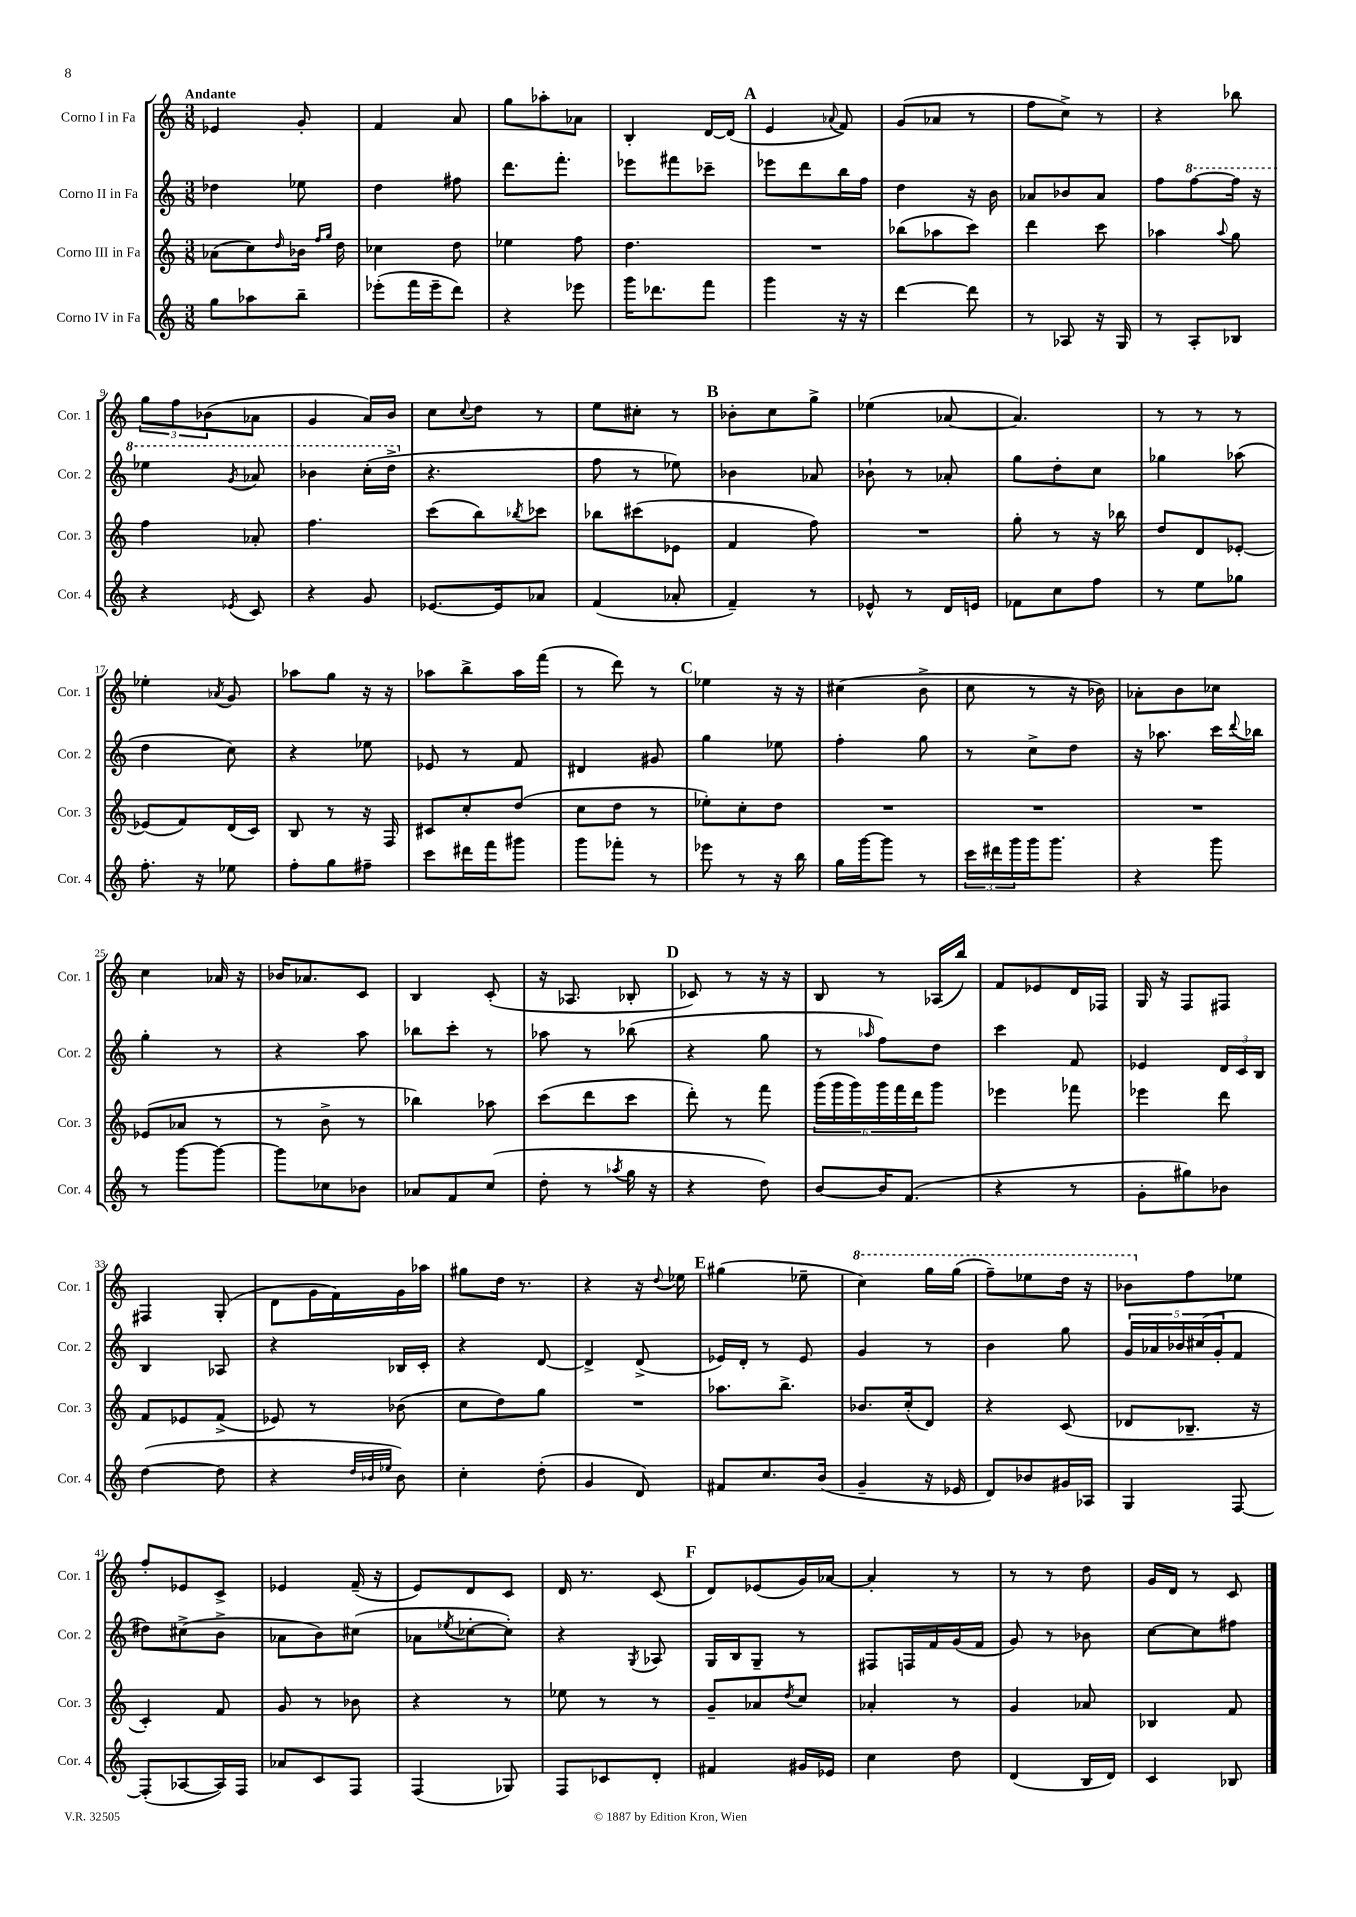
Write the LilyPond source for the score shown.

<<
\new StaffGroup <<
\new Staff = "s0" \with { instrumentName = "Corno I in Fa" shortInstrumentName = "Cor. 1" } {
    \clef treble \key c \major \numericTimeSignature \time 3/8 \tempo "Andante"
    ees'4 g'8-. |
    f'4 a'8 |
    g''8 aes''8-. aes'8 |
    b4-. d'16~ d'16( |
    \mark \markup { \bold "A" } e'4 \appoggiatura { aes'8 } f'8) |
    g'8( aes'8 r8 |
    f''8 c''8->) r8 |
    r4 bes''8 |
    \tuplet 3/2 { g''8 f''8 bes'8( } aes'8 |
    g'4 a'16) b'16 |
    c''8 \appoggiatura { c''8 } d''8 r8 |
    e''8 cis''8-. r8 |
    \mark \markup { \bold "B" } bes'8-. c''8 g''8-> |
    ees''4( aes'8~ |
    aes'4.) |
    r8 r8 r8 |
    ees''4-. \acciaccatura { aes'8 } g'8 |
    aes''8 g''8 r16 r16 |
    aes''8 b''8-> aes''16 f'''16( |
    r8 d'''8) r8 |
    \mark \markup { \bold "C" } ees''4 r16 r16 |
    cis''4( b'8-> |
    c''8 r8 r16 bes'16) |
    aes'8-. b'8 ces''8 |
    c''4 aes'16 r16 |
    bes'16 aes'8. c'8 |
    b4 c'8-.( |
    r16 aes8. bes8-. |
    \mark \markup { \bold "D" } ces'8) r8 r16 r16 |
    b8 r8 aes16( b''16) |
    f'8 ees'8 d'16 fes16 |
    g16 r16 f8 fis8 |
    fis4 g8-.( |
    d'8 g'16 f'16) g'16 aes''16 |
    gis''8 d''16 r8. |
    r4 r16 \appoggiatura { d''8 } ees''16 |
    \mark \markup { \bold "E" } gis''4( ees''8-- |
    \ottava #1 c'''4) g'''16 g'''16( |
    f'''8--) ees'''8 d'''16 r16 |
    bes''8 \ottava #0 f''8 ees''8 |
    f''8-. ees'8 c'8-> |
    ees'4 f'16--( r16 |
    e'8) d'8 c'8 |
    d'16 r8. c'8( |
    \mark \markup { \bold "F" } d'8) ees'8( g'16) aes'16~ |
    aes'4-. r8 |
    r8 r8 d''8 |
    g'16 d'16 r8 c'8 \bar "|." |
}
\new Staff = "s1" \with { instrumentName = "Corno II in Fa" shortInstrumentName = "Cor. 2" } {
    \clef treble \key c \major \numericTimeSignature \time 3/8
    des''4 ees''8 |
    d''4 fis''8 |
    d'''8. f'''8.-. |
    ees'''8 fis'''8 ces'''8-- |
    \mark \markup { \bold "A" } ees'''8 d'''8 b''16 f''16 |
    d''4 r16 b'16 |
    aes'8 bes'8 aes'8 |
    f''8 \ottava #1 f'''8~ f'''16 r16 |
    ees'''4 \acciaccatura { g''8 } aes''8 |
    bes''4 c'''16-.( d'''16-> \ottava #0 |
    r4. |
    f''8 r8 ees''8) |
    \mark \markup { \bold "B" } bes'4 aes'8 |
    bes'8-! r8 aes'8-. |
    g''8 d''8-. c''8 |
    ges''4 aes''8( |
    d''4 c''8) |
    r4 ees''8 |
    ees'8 r8 f'8 |
    dis'4 gis'8 |
    \mark \markup { \bold "C" } g''4 ees''8 |
    f''4-. g''8 |
    r8 c''8-> d''8 |
    r16 aes''8. c'''16 \appoggiatura { d'''8 } bes''16 |
    g''4-. r8 |
    r4 a''8 |
    bes''8 c'''8-. r8 |
    aes''8 r8 bes''8( |
    \mark \markup { \bold "D" } r4 g''8 |
    r8 \grace { aes''16 } f''8) d''8 |
    c'''4 f'8 |
    ees'4 \tuplet 3/2 { d'16 c'16 b16 } |
    b4 aes8 |
    r4 bes16 c'16-. |
    r4 d'8~ |
    d'4-> d'8->( |
    \mark \markup { \bold "E" } ees'16) d'16-. r8 ees'8 |
    g'4 r8 |
    b'4 g''8 |
    \tuplet 5/4 { g'16 aes'16 bes'16 cis''16( g'16-. } f'8 |
    dis''8) cis''8->( b'8-> |
    aes'8 b'8) cis''8( |
    aes'8 \acciaccatura { ees''8 } ces''8~-. ces''8-.) |
    r4 \acciaccatura { g8 } aes8 |
    \mark \markup { \bold "F" } g16 b16 g8-- r8 |
    fis8 f16 f'16 g'16( f'16 |
    g'8) r8 bes'8 |
    c''8~ c''8 fis''8 \bar "|." |
}
\new Staff = "s2" \with { instrumentName = "Corno III in Fa" shortInstrumentName = "Cor. 3" } {
    \clef treble \key c \major \numericTimeSignature \time 3/8
    aes'8( c''8) \grace { d''16 } bes'16 \grace { f''16 g''16 } d''16 |
    ces''4 d''8 |
    ees''4 f''8 |
    d''4. |
    \mark \markup { \bold "A" } R4. |
    bes''8( aes''8 c'''8) |
    d'''4 c'''8 |
    aes''4 \appoggiatura { aes''8 } g''8 |
    f''4 aes'8-. |
    f''4. |
    c'''8( b''8) \acciaccatura { bes''8 } ces'''8 |
    bes''8 cis'''8( ees'8 |
    \mark \markup { \bold "B" } f'4 f''8) |
    R4. |
    g''8-. r8 r16 bes''16 |
    d''8 d'8 ees'8~-. |
    ees'8( f'8) d'16( c'16) |
    b8 r8 r16 f16 |
    cis'8 c''8-. d''8( |
    c''8 d''8 r8 |
    \mark \markup { \bold "C" } ees''8-.) c''8-. d''8 |
    R4. |
    R4. |
    R4. |
    ees'8( aes'8 r8 |
    r8 b'8-> r8 |
    bes''4) aes''8 |
    c'''8( d'''8 c'''8 |
    \mark \markup { \bold "D" } d'''8-.) r8 f'''8 |
    \tuplet 6/4 { g'''16( g'''16 g'''16) g'''16 f'''16 d'''16 } g'''8 |
    ees'''4 fes'''8 |
    ees'''4 d'''8 |
    f'8 ees'8 f'8->( |
    ees'8) r8 bes'8( |
    c''8 d''8) g''8 |
    R4. |
    \mark \markup { \bold "E" } aes''8. b''8.-> |
    bes'8. c''16-.( d'8) |
    r4 c'8( |
    des'8 bes8.-- r16 |
    c'4-.) f'8 |
    g'8 r8 bes'8 |
    r4 r8 |
    ees''8 r8 r8 |
    \mark \markup { \bold "F" } g'8-- aes'8 \acciaccatura { d''8 } c''8 |
    aes'4-. r8 |
    g'4 aes'8 |
    bes4 f'8 \bar "|." |
}
\new Staff = "s3" \with { instrumentName = "Corno IV in Fa" shortInstrumentName = "Cor. 4" } {
    \clef treble \key c \major \numericTimeSignature \time 3/8
    g''8 aes''8 b''8-- |
    ees'''8-.( f'''16 ees'''16-- d'''8) |
    r4 ees'''8 |
    g'''16 des'''8. f'''8 |
    \mark \markup { \bold "A" } g'''4 r16 r16 |
    d'''4~ d'''8 |
    r8 aes8 r16 g16 |
    r8 a8-. bes8 |
    r4 \acciaccatura { ees'8 } c'8 |
    r4 g'8 |
    ees'8.~ ees'16 aes'8 |
    f'4( aes'8-. |
    \mark \markup { \bold "B" } f'4--) r8 |
    ees'8-^ r8 d'16 e'16 |
    fes'8 c''8 f''8 |
    r8 e''8 ges''8 |
    f''8.-. r16 ees''8 |
    f''8-. g''8 fis''8-- |
    c'''8 dis'''16 f'''16 gis'''8 |
    g'''8 fes'''8-. r8 |
    \mark \markup { \bold "C" } ees'''8 r8 r16 b''16 |
    g''16 g'''16~ g'''8 r8 |
    \tuplet 3/2 { c'''16 dis'''16 g'''16 } g'''16 g'''8. |
    r4 g'''8 |
    r8 g'''8~ g'''8~ |
    g'''8 ces''8 bes'8 |
    aes'8 f'8 c''8( |
    d''8-. r8 \acciaccatura { aes''8 } g''16 r16 |
    \mark \markup { \bold "D" } r4 d''8) |
    b'8~ b'16 f'8.( |
    r4 r8 |
    g'8-. gis''8) bes'8 |
    d''4~( d''8 |
    r4 \grace { d''32 bes'32 ees''32 } bes'8) |
    c''4-. d''8-.( |
    g'4 d'8) |
    \mark \markup { \bold "E" } fis'8 c''8. b'16( |
    g'4-- r16 ees'16 |
    d'8) bes'8 gis'16 aes16 |
    g4 f8~ |
    f8-.( aes8~ aes16) f16 |
    aes'8 c'8 f8 |
    f4( ges8) |
    f8 ces'8 d'8-. |
    \mark \markup { \bold "F" } fis'4 gis'16 ees'16 |
    c''4 d''8 |
    d'4( b16 d'16) |
    c'4 bes8 \bar "|." |
}
>>
>>
